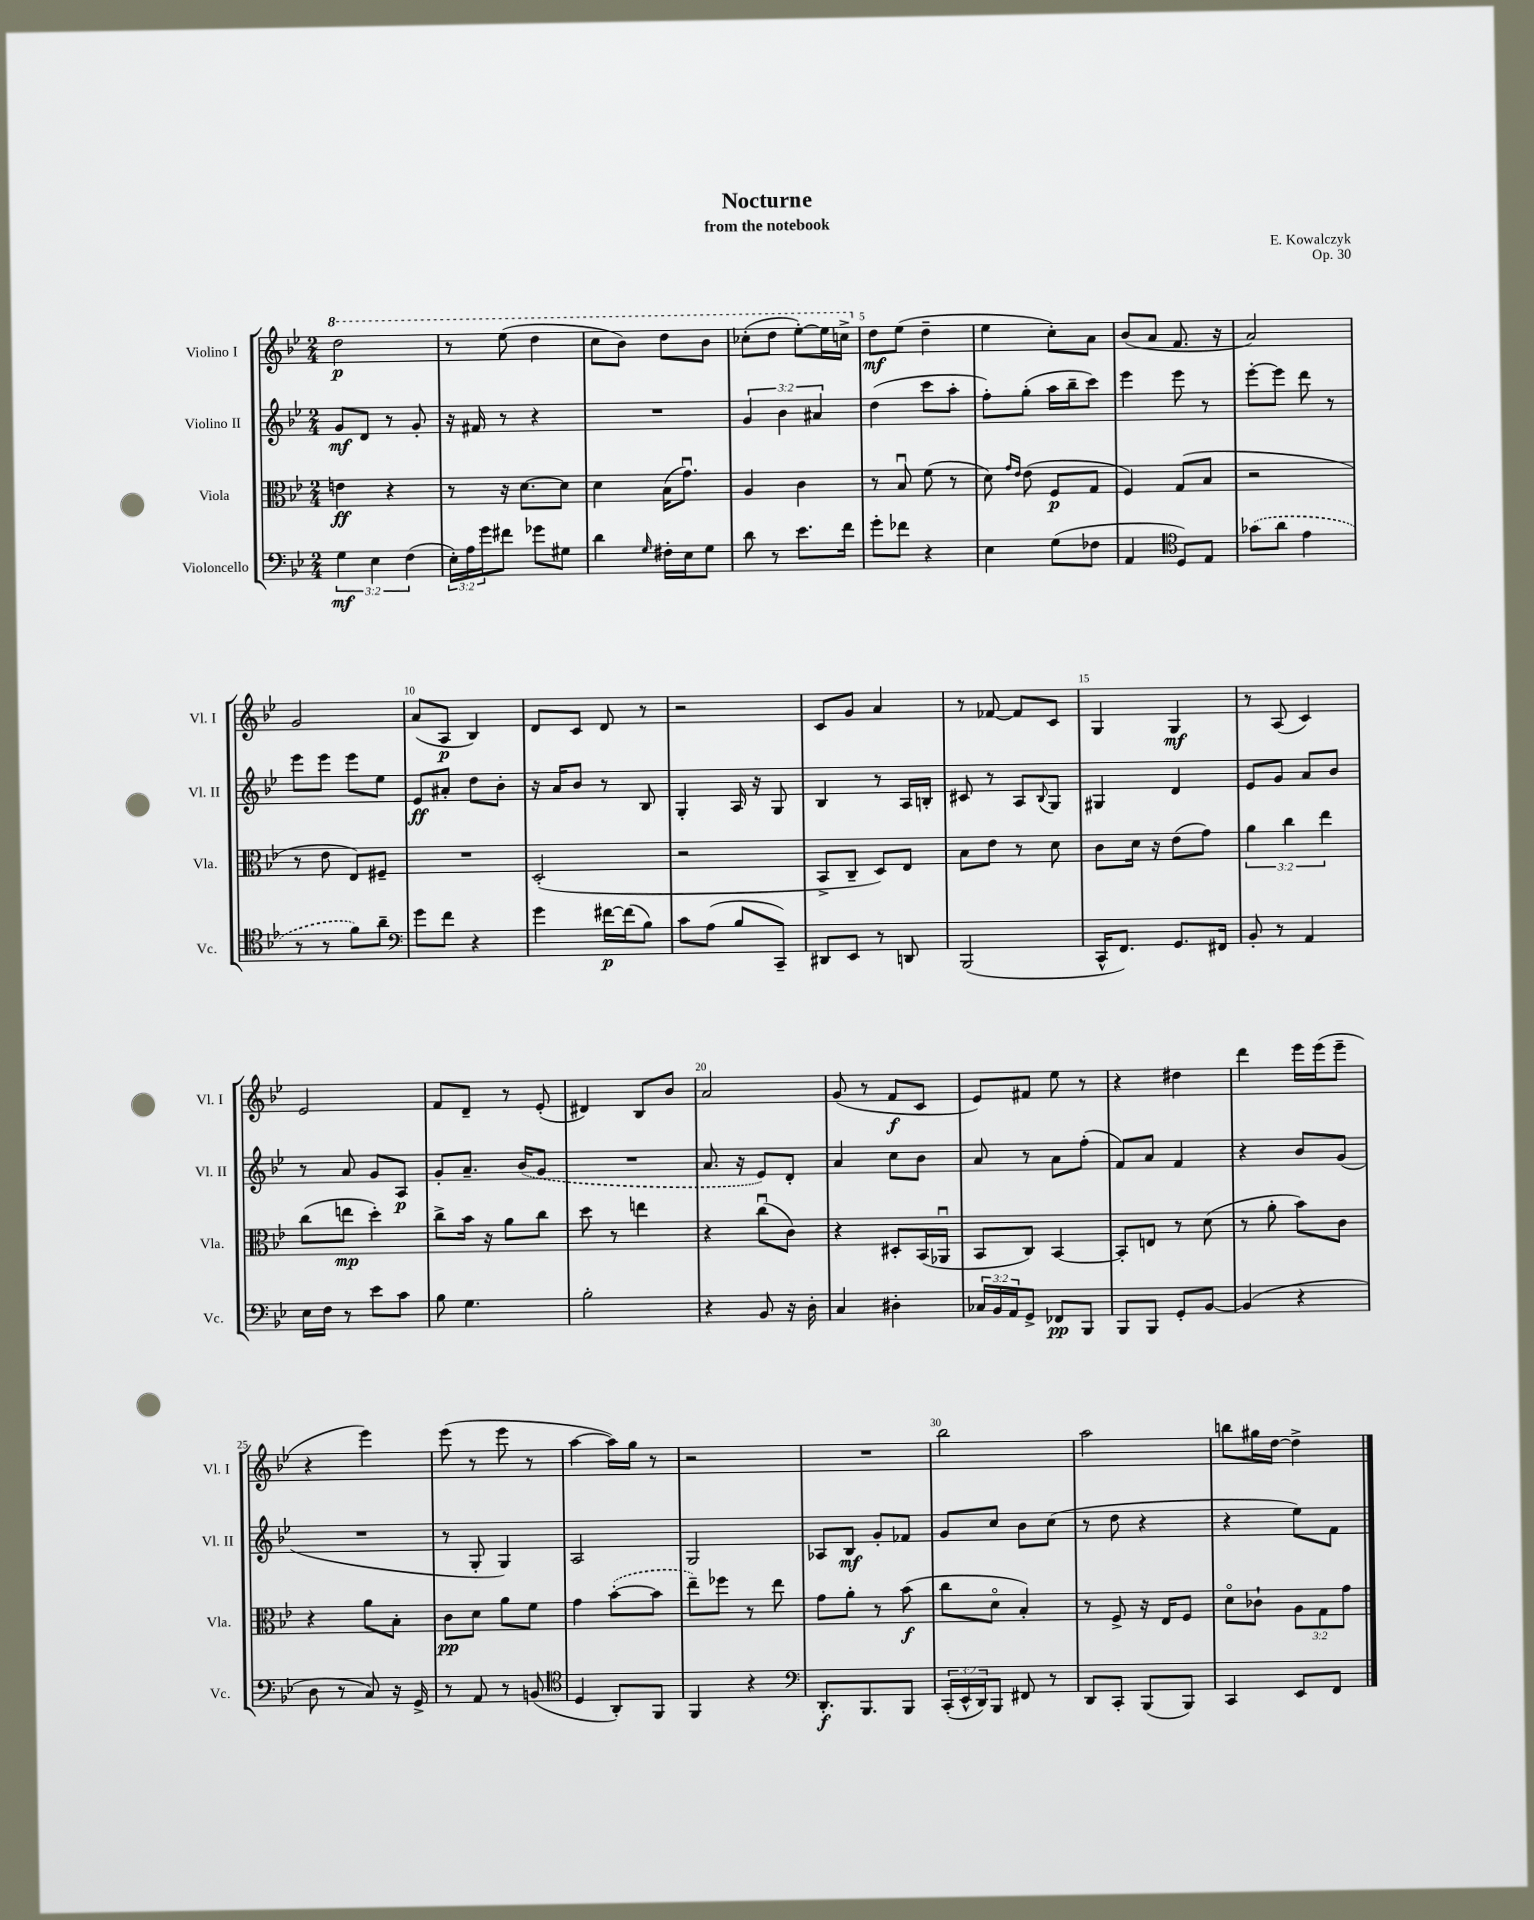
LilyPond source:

\header { title = "Nocturne" composer = "E. Kowalczyk" subtitle = "from the notebook" opus = "Op. 30" }
<<
\new StaffGroup <<
\new Staff = "s0" \with { instrumentName = "Violino I" shortInstrumentName = "Vl. I" } {
    \clef treble \key bes \major \numericTimeSignature \time 2/4
    \ottava #1 d'''2\p |
    r8 ees'''8( d'''4 |
    c'''8 bes''8) d'''8 bes''8 |
    ces'''8-.( d'''8 ees'''8~-.) ees'''16 c'''16-> \ottava #0 |
    d''8\mf ees''8( d''4-- |
    ees''4 c''8-.) a'8 |
    bes'8( a'8 f'8. r16 |
    a'2) |
    g'2 |
    a'8( a8\p bes4) |
    d'8 c'8 d'8 r8 |
    r2 |
    c'8 g'8 a'4 |
    r8 fes'8~ fes'8 c'8 |
    g4 g4\mf |
    r8 a8( c'4) |
    ees'2 |
    f'8 d'8-- r8 ees'8-.( |
    dis'4) bes8 bes'8 |
    a'2 |
    g'8( r8 f'8\f c'8 |
    ees'8) fis'8 ees''8 r8 |
    r4 dis''4 |
    d'''4 ees'''16 ees'''16( ees'''8-- |
    r4 ees'''4) |
    ees'''8( r8 ees'''8 r8 |
    a''4~ a''16) g''16 r8 |
    r2 |
    R2 |
    bes''2 |
    a''2 |
    b''8 gis''16 d''16~ d''4-> \bar "|." |
}
\new Staff = "s1" \with { instrumentName = "Violino II" shortInstrumentName = "Vl. II" } {
    \clef treble \key bes \major \numericTimeSignature \time 2/4 \override Staff.TupletNumber.text = #tuplet-number::calc-fraction-text
    g'8\mf d'8 r8 g'8-. |
    r16 fis'16 r8 r4 |
    R2 |
    \tuplet 3/2 { g'4 bes'4 ais'4 } |
    d''4( c'''8 a''8-. |
    f''8-.) g''8-.( a''16 bes''16-- c'''8) |
    ees'''4 ees'''8 r8 |
    ees'''8~-. ees'''8 d'''8 r8 |
    ees'''8 ees'''8 ees'''8 ees''8 |
    ees'8\ff ais'8-. d''8 bes'8-. |
    r16 a'16 bes'8 r8 bes8 |
    g4-. a16 r16 g8 |
    bes4 r8 a16 b16-. |
    cis'8 r8 a8 \appoggiatura { bes8 } g8 |
    gis4 d'4 |
    ees'8 g'8 a'8 bes'8 |
    r8 a'8 g'8 a8\p |
    g'8-. a'8.-- \once \slurDashed bes'16( g'8 |
    R2 |
    a'8. r16 ees'8) d'8-. |
    a'4 c''8 bes'8 |
    a'8 r8 a'8 f''8-.( |
    f'8) a'8 f'4 |
    r4 bes'8 g'8( |
    R2 |
    r8 g8-. g4) |
    a2 |
    g2 |
    aes8 bes8\mf g'8-. fes'8 |
    g'8 c''8 bes'8 c''8( |
    r8 d''8 r4 |
    r4 ees''8) f'8 \bar "|." |
}
\new Staff = "s2" \with { instrumentName = "Viola" shortInstrumentName = "Vla." } {
    \clef alto \key bes \major \numericTimeSignature \time 2/4 \override Staff.TupletNumber.text = #tuplet-number::calc-fraction-text
    e'4\ff r4 |
    r8 r16 d'8.~ d'8 |
    d'4 bes16( g'8.\downbow) |
    a4 c'4 |
    r8 bes8\downbow f'8( r8 |
    d'8) \grace { g'16 ees'16 } ees'8( f8\p g8 |
    f4) g8( bes8 |
    r2 |
    r8 ees'8 ees8) fis8-- |
    R2 |
    d2-.( |
    r2 |
    bes,8-> c8-- d8) ees8 |
    bes8 ees'8 r8 d'8 |
    c'8 d'16 r16 ees'8( g'8) |
    \tuplet 3/2 { a'4 c''4 ees''4 } |
    c''8( e''8\mp d''4-.) |
    c''8-> bes'16 r16 a'8 c''8 |
    d''8 r8 e''4 |
    r4 c''8\downbow( c'8) |
    r4 dis8-. bes,16( aes,16\downbow |
    bes,8 c8) bes,4~ |
    bes,8-. e8 r8 d'8( |
    r8 a'8-. bes'8) c'8 |
    r4 a'8 bes8-. |
    c'8\pp d'8 a'8 f'8 |
    g'4 \once \slurDashed bes'8~-.( bes'8 |
    ees''8--) fes''8 r8 ees''8 |
    g'8 a'8-. r8 bes'8\f( |
    c''8 d'8\flageolet bes4-.) |
    r8 f8-> r16 ees16 f8 |
    d'8\flageolet ces'8-! \tuplet 3/2 { a8 g8 g'8 } \bar "|." |
}
\new Staff = "s3" \with { instrumentName = "Violoncello" shortInstrumentName = "Vc." } {
    \clef bass \key bes \major \numericTimeSignature \time 2/4 \override Staff.TupletNumber.text = #tuplet-number::calc-fraction-text
    \tuplet 3/2 { g4\mf ees4 f4( } |
    \tuplet 3/2 { ees16-.) a16 g'16 } fis'8 ges'8 gis8 |
    d'4 \grace { g16 } fis16-. ees16 g8 |
    d'8 r8 ees'8. f'16 |
    g'8-. fes'8 r4 |
    ees4 g8( fes8 |
    a,4 \clef tenor d8) ees8 |
    \once \slurDashed ges'8( a'8 ees'4 |
    r8 r8 f'8) a'8-- |
    \clef bass g'8 f'8 r4 |
    g'4 fis'16~\p fis'16( bes8) |
    c'8 a8( bes8 c,8--) |
    dis,8 ees,8 r8 d,8 |
    bes,,2( |
    c,16-^ f,8.) g,8. fis,16 |
    bes,8-. r8 a,4 |
    ees16 f16 r8 ees'8 c'8 |
    bes8 g4. |
    bes2-. |
    r4 bes,8 r16 d16-. |
    c4 dis4-. |
    \tuplet 3/2 { ces16 bes,16 a,16 } g,8-> fes,8\pp bes,,8 |
    bes,,8 bes,,8 g,8-. bes,8~ |
    bes,4( r4 |
    d8 r8 c8) r16 g,16-> |
    r8 a,8 r8 b,8( |
    \clef tenor d4 a,8-.) f,8 |
    f,4 r4 |
    \clef bass d,8.-.\f bes,,8. bes,,8 |
    \tuplet 3/2 { c,16-.( ees,16-^ d,16) } bes,,8 fis,8 r8 |
    d,8 c,8-. bes,,8( bes,,8) |
    c,4 ees,8 f,8 \bar "|." |
}
>>
>>
\layout { \context { \Score \override BarNumber.break-visibility = ##(#f #t #t) barNumberVisibility = #(every-nth-bar-number-visible 5) } }
